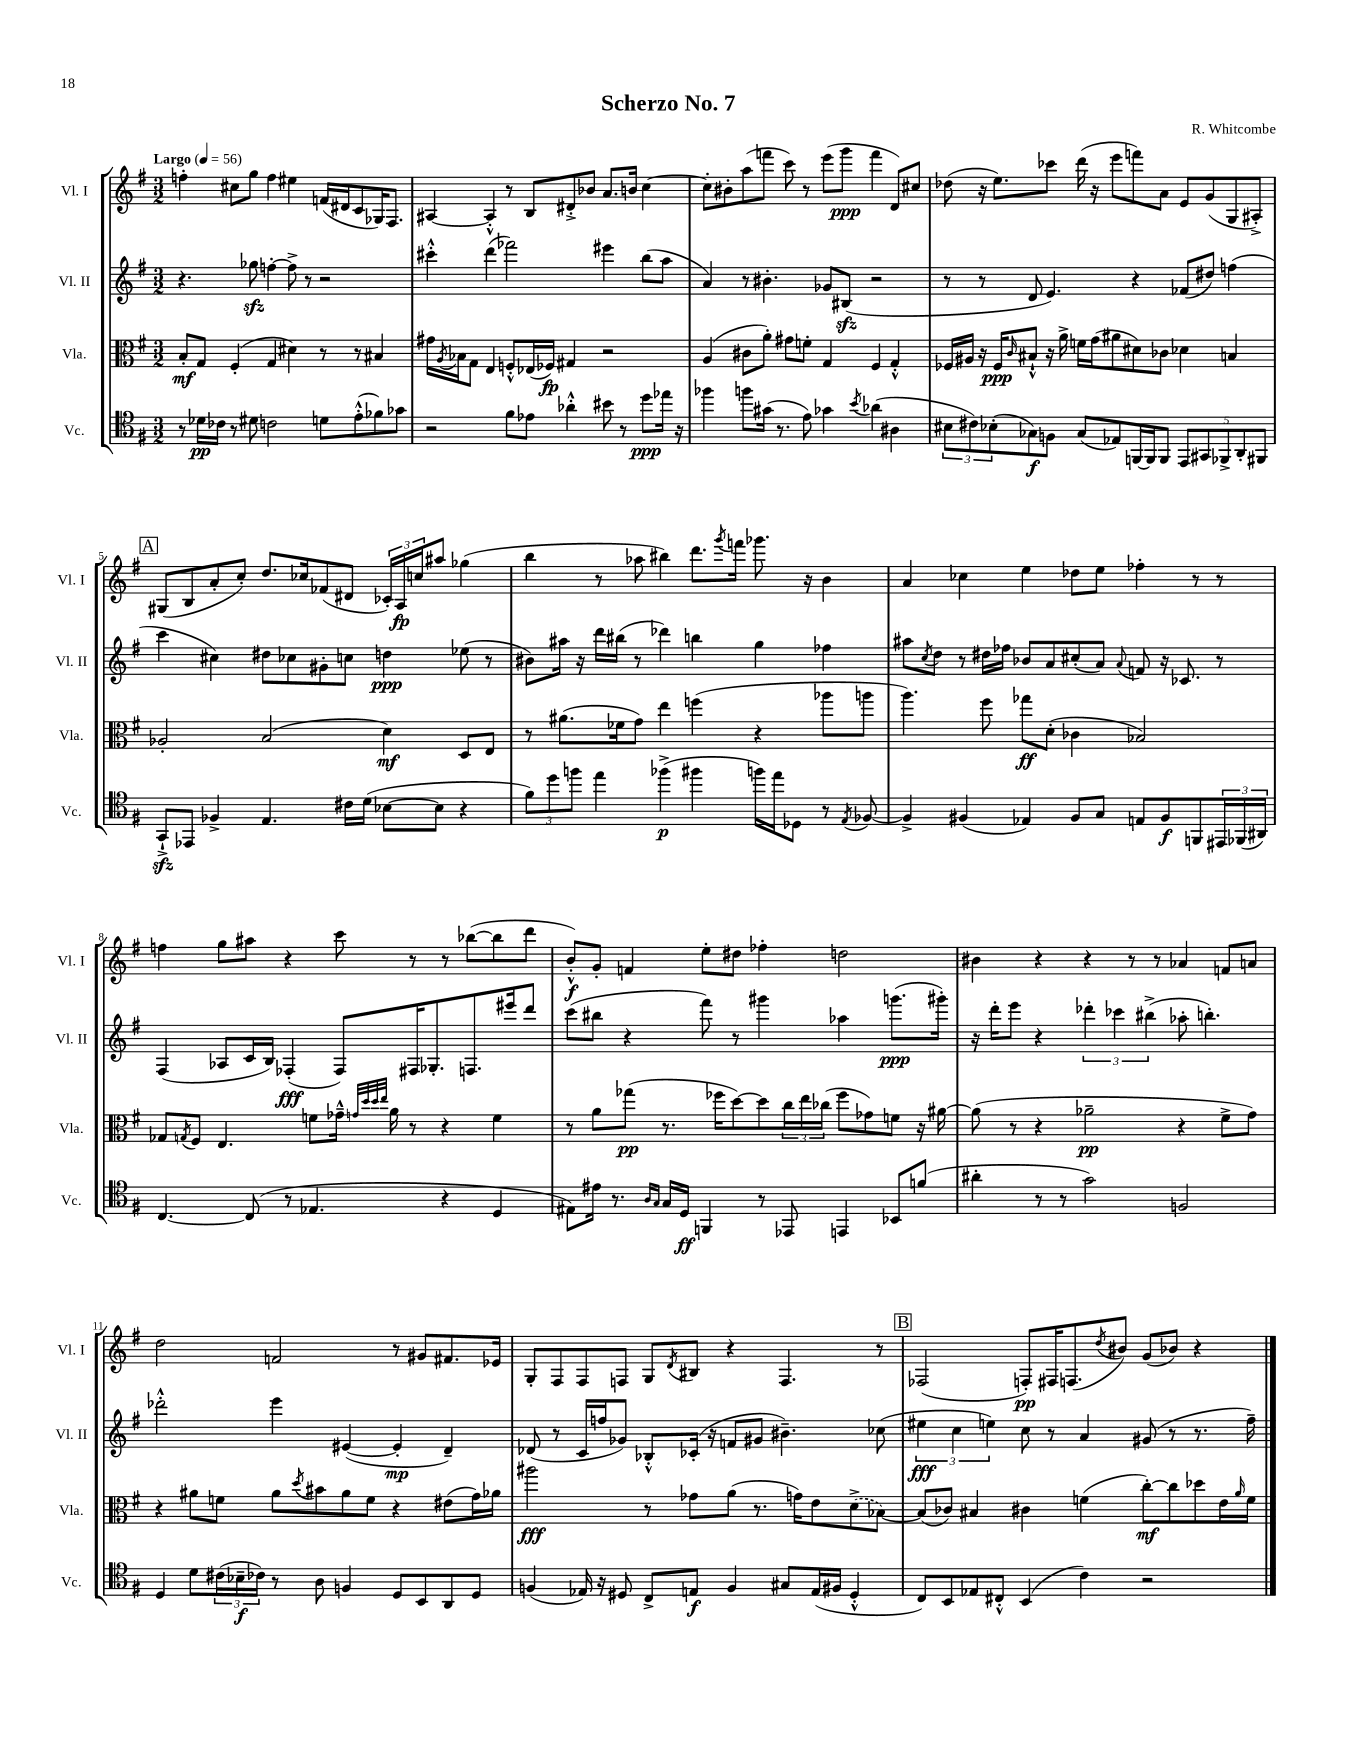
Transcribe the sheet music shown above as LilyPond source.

\header { title = "Scherzo No. 7" composer = "R. Whitcombe" }
<<
\new StaffGroup <<
\new Staff = "s0" \with { instrumentName = "Vl. I" shortInstrumentName = "Vl. I" } {
    \clef treble \key g \major \numericTimeSignature \time 3/2 \tempo "Largo" 4 = 56
    f''4-. cis''8 g''8 f''4 eis''4 f'16( dis'16 c'8 ges16) fis8. |
    ais4~ ais4-.-^ r8 b8 dis'8-.-> bes'8 a'8. b'16 c''4~ |
    c''8-. bis'8-. a''8( f'''8 c'''8) r8 e'''8( g'''8\ppp f'''4 d'8) cis''8 |
    des''8( r16 e''8.) ces'''8 d'''16( r16 e'''8 f'''8) a'8 e'8 g'8( g8 ais8-.->) |
    \mark \markup { \box "A" } gis8( b8 a'8-. c''8-.) d''8. ces''16 fes'8( dis'8 \tuplet 3/2 { ces'16-.) a16\fp c''16 } ais''8 ges''4( |
    b''4 r8 aes''8 bis''4) d'''8. \acciaccatura { g'''8 } f'''16 ges'''8. r16 b'4 |
    a'4 ces''4 e''4 des''8 e''8 fes''4-. r8 r8 |
    f''4 g''8 ais''8 r4 c'''8 r8 r8 bes''8~( bes''8 d'''8 |
    b'8-.-^\f) g'8-. f'4 e''8-. dis''8 fes''4-. d''2 |
    bis'4 r4 r4 r8 r8 aes'4 f'8 a'8 |
    d''2 f'2 r8 gis'8 fis'8. ees'16 |
    g8-. fis8 fis8 f8 g8 \acciaccatura { d'8 } bis8 r4 f4. r8 |
    \mark \markup { \box "B" } fes2( f8-.\pp) fis16 f8.( \acciaccatura { d''8 } bis'8) g'8( bes'8) r4 \bar "|." |
}
\new Staff = "s1" \with { instrumentName = "Vl. II" shortInstrumentName = "Vl. II" } {
    \clef treble \key g \major \numericTimeSignature \time 3/2
    r4. ges''8\sfz f''4~-. f''8-> r8 r2 |
    cis'''4-.-^ d'''4( fes'''2) eis'''4 b''8( a''8 |
    a'4) r8 bis'4.-. ges'8 bis8\sfz( r2 |
    r8 r8 d'8 e'4.) r4 fes'8( dis''8) f''4( |
    \mark \markup { \box "A" } c'''4 cis''4) dis''8 ces''8 gis'8-. c''8 d''4\ppp ees''8( r8 |
    bis'8) ais''16 r16 d'''16 bis''16( r8 des'''4) b''4 g''4 fes''4 |
    ais''8 \acciaccatura { c''8 } d''8 r8 dis''16 fes''16 bes'8 a'8 cis''8-.( a'8) \appoggiatura { a'8 } f'8 r16 ces'8. r8 |
    fis4( aes8 c'16 b16) fes4-.\fff( fes8) fis16 ges8.-. f8. eis'''16 d'''8 |
    c'''8( bis''8 r4 fis'''8) r8 gis'''4 aes''4 g'''8.\ppp( gis'''16-.) |
    r16 d'''16-. e'''8 r4 \tuplet 3/2 { des'''4-. ces'''4 bis''4->( } aes''8-. b''4.-.) |
    des'''2-.-^ e'''4 eis'4~( eis'4-.\mp d'4--) |
    des'8( r8 c'16 f''16 ges'8) bes8-.-^ ces'16-.( r16 f'8 gis'8 bis'4.--) ces''8( |
    \mark \markup { \box "B" } \tuplet 3/2 { eis''4\fff c''4 e''4) } c''8 r8 a'4 gis'8( r8 r8. fis''16--) \bar "|." |
}
\new Staff = "s2" \with { instrumentName = "Vla." shortInstrumentName = "Vla." } {
    \clef alto \key g \major \numericTimeSignature \time 3/2
    b8-.\mf g8 fis4-.( g4 dis'4) r8 r8 bis4 |
    gis'16 \acciaccatura { a8 } bes16 g8 e4 f8-.-^ ees16( fes16\fp) gis4 r2 |
    a4( cis'8 a'8-.) gis'8 f'8-. g4 fis4 g4-.-^ |
    fes16 ais16 r16 fes16\ppp \grace { c'16 } bis8-!-^ r16 a'16-> f'16 g'16( ais'8 dis'8) ces'8 des'4 b4 |
    \mark \markup { \box "A" } aes2-. b2( d'4\mf) d8 e8 |
    r8 ais'8.( fes'16 g'8) e''4 f''4( r4 aes''8 a''8 |
    a''4.) fis''8 ges''8\ff d'8-.( ces'4 bes2) |
    ges8 \acciaccatura { g8 } fis8 e4. f'8 ges'16---^ \grace { g'32 d''32 d''32 e''32 } a'16 r8 r4 f'4 |
    r8 a'8 ges''8\pp( r8. fes''16 d''8~) d''8 \tuplet 3/2 { c''16 e''16 ces''16( } fes''8 ges'8) f'8 r16 ais'16~ |
    ais'8( r8 r4 aes'2--\pp r4 fis'8-> g'8) |
    r4 ais'8 f'8 ais'8 \acciaccatura { d''8 } bis'8 ais'8 f'8 r4 eis'8( g'16) aes'16 |
    ais''2\fff r8 ges'8 a'8( r8. g'16) e'8 \once \slurDashed d'8->( bes8~) |
    \mark \markup { \box "B" } bes8( ces'8) bis4 cis'4 f'4( c''8~-.\mf) c''8 des''8 e'16 \grace { a'16 } f'16 \bar "|." |
}
\new Staff = "s3" \with { instrumentName = "Vc." shortInstrumentName = "Vc." } {
    \clef tenor \key g \major \numericTimeSignature \time 3/2
    r8 des'16\pp ces'16 r8 dis'8 c'2 d'8 e'8-.-^( fes'8) ges'8 |
    r2 fis'8 ees'8 aes'4-.-^ bis'8 r8 d''8\ppp ees''16 r16 |
    fes''4 f''8 gis'16( r8. e'8) ges'4 \acciaccatura { b'8 } aes'4( ais4 |
    \tuplet 3/2 { bis8 cis'8) bes8-.( } ges8\f) f8 ges8( ees8) f,16~ f,16 f,8 \tuplet 5/4 { e,8 gis,8 fes,8-> a,8-. fis,8 } |
    \mark \markup { \box "A" } g,8-!->\sfz ees,8 fes4-> e4. cis'16 d'16( bes8~ bes8 r4 |
    \tuplet 3/2 { fis'8) d''8 f''8 } e''4 fes''4->\p( fis''4 f''16) e''16 des8 r8 \acciaccatura { e8 } fes8~ |
    fes4-> fis4( ees4) fis8 g8 e8 fis8\f f,8 \tuplet 3/2 { eis,16 fes,16( ais,16) } |
    c4.~ c8( r8 ees4. r4 d4 |
    eis8) eis'16 r8. \grace { a16 g16 } g16 d16\ff f,4 r8 ees,8 e,4 bes,8 f'8( |
    ais'4-. r8 r8 g'2) f2 |
    d4 d'8 \tuplet 3/2 { cis'16( bes16--\f ces'16) } r8 a8 f4 d8 b,8 a,8 d8 |
    f4( ees16) r16 dis8 c8-> e8\f f4 gis8 e16( fis16 dis4-.-^ |
    \mark \markup { \box "B" } c8) b,8 ees8 cis8-.-^ b,4( c'4) r2 \bar "|." |
}
>>
>>
